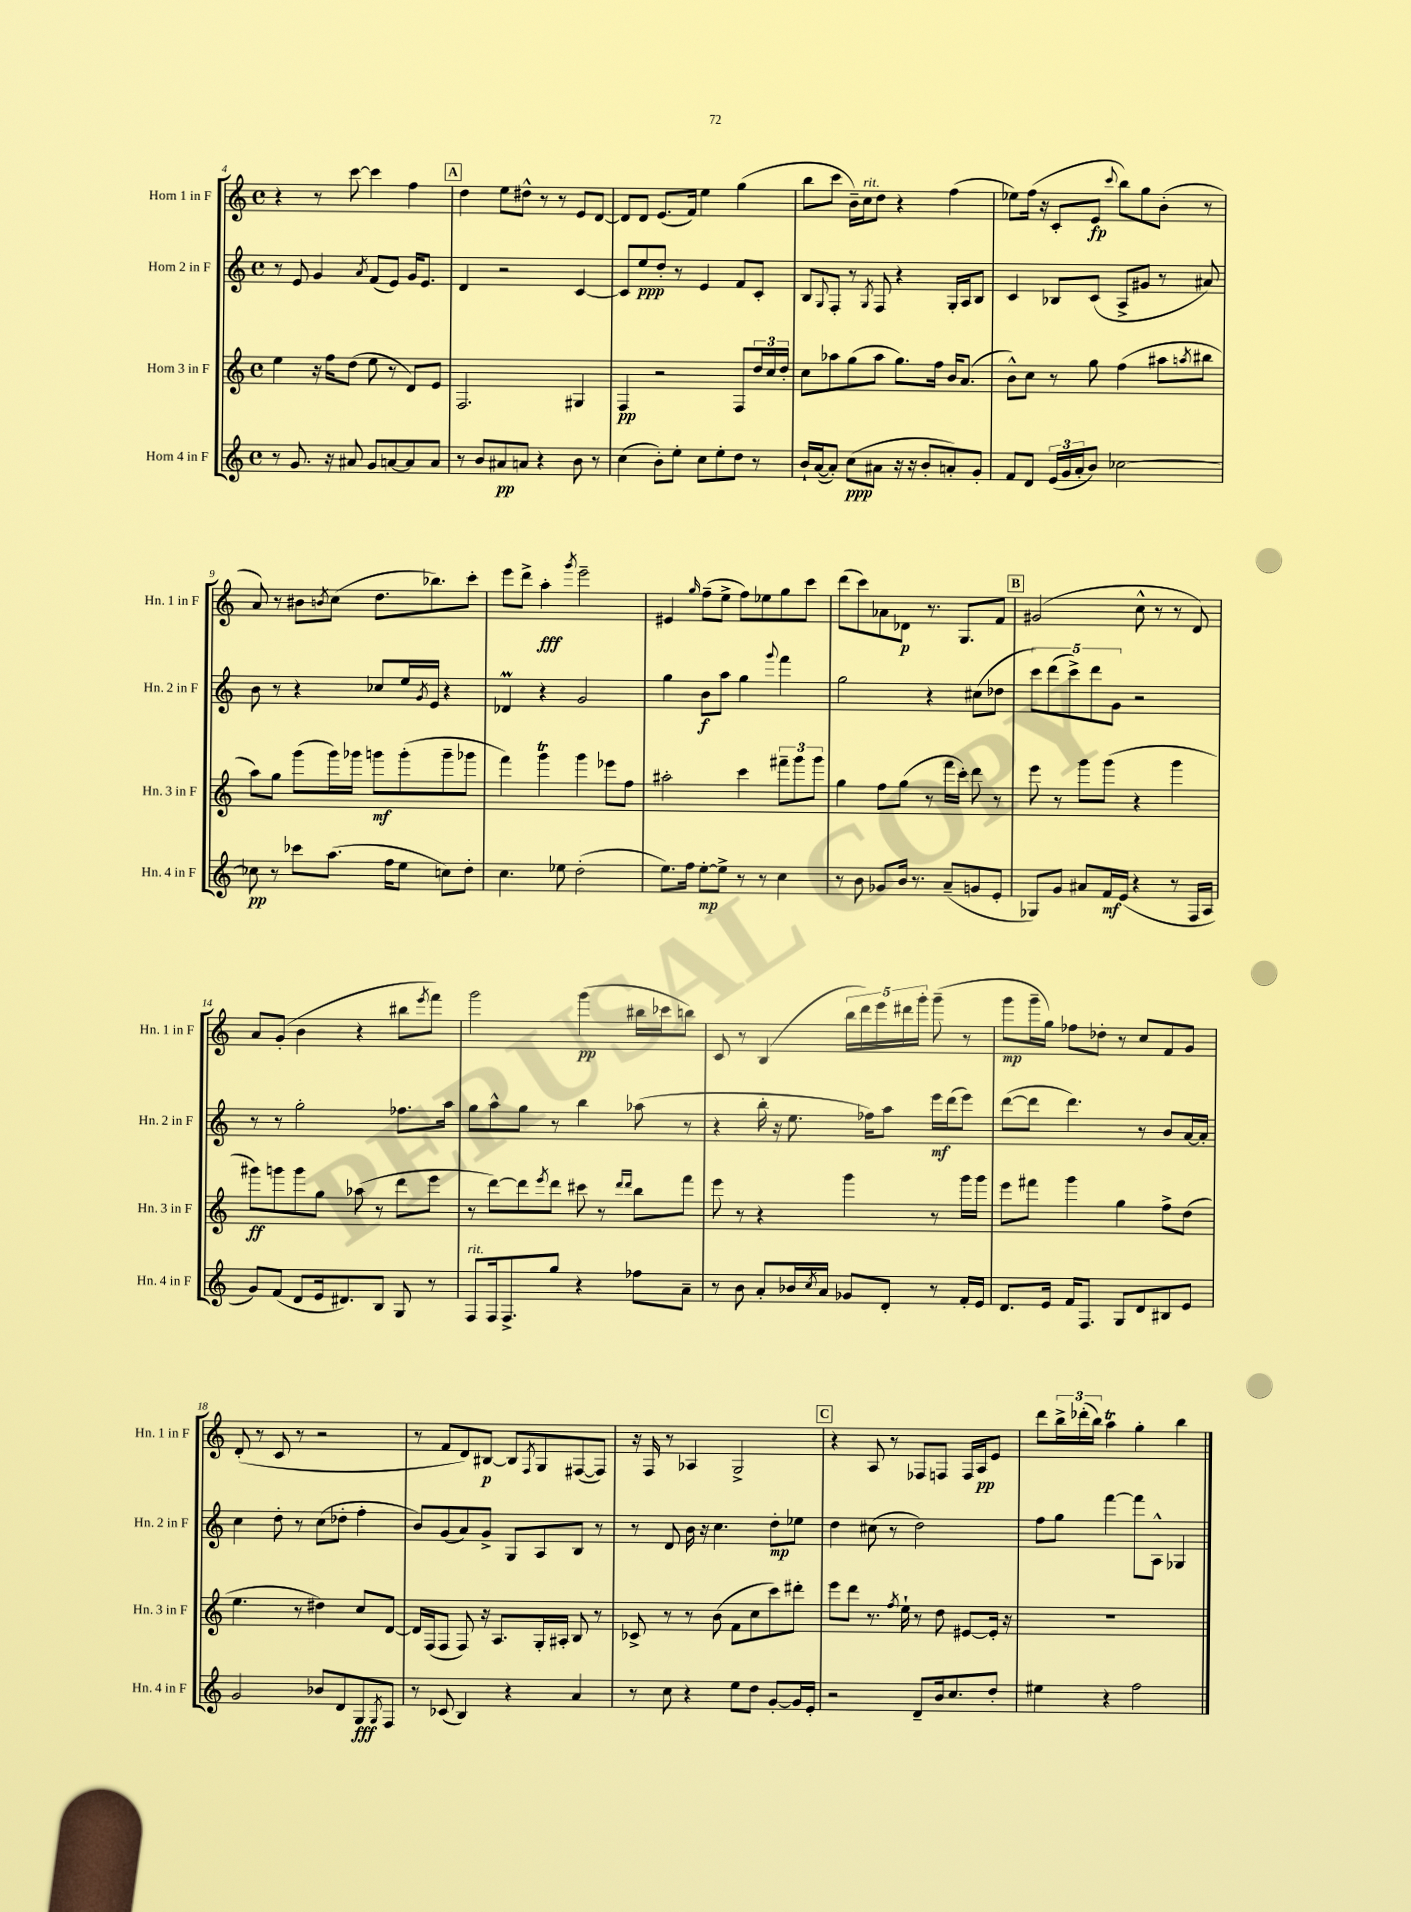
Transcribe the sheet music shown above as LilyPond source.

<<
\new StaffGroup <<
\new Staff = "s0" \with { instrumentName = "Horn 1 in F" shortInstrumentName = "Hn. 1 in F" } {
    \clef treble \key c \major \defaultTimeSignature \time 4/4
    r4 r8 c'''8~ c'''4 f''4 |
    \mark \markup { \box "A" } d''4 e''8 dis''8-^ r8 r8 e'8 d'8~ |
    d'8 d'8 e'8.( f'16) e''4 g''4( |
    b''8 c'''8 b'16--) c''16^\markup { \italic "rit." } d''8 r4 f''4( |
    ees''8) f''16( r16 c'8-. e'8\fp \appoggiatura { c'''8 } b''8) g''8 b'8-.( r8 |
    a'8) r8 bis'8 \acciaccatura { b'8 } c''8( d''8. bes''8.) c'''8-. |
    e'''8 d'''8-> a''4-.\fff \acciaccatura { g'''8 } e'''2-- |
    eis'4 \grace { g''16 } f''8--( e''8-> f''8) ees''8 g''8 c'''8 |
    d'''8( c'''8) aes'8 des'8\p r8. g8. f'8 |
    \mark \markup { \box "B" } gis'2( c''8-^ r8 r8 d'8) |
    a'8 g'8-.( b'4 r4 bis''8 \acciaccatura { e'''8 } f'''8) |
    g'''2 g'''4\pp( bis''16 ces'''16 b''8) |
    c'8 r8 b4( \tuplet 5/4 { b''16 d'''16) e'''16 dis'''16 g'''16-. } g'''8--( r8 |
    g'''8\mp g'''16-- g''16) fes''8 des''8-. r8 c''8 f'8 g'8 |
    d'8-.( r8 c'8 r8 r2 |
    r8 f'8 d'8) bis8~\p bis8 \acciaccatura { f8 } g8 fis8~( fis8) |
    r16 f16 r8 aes4 g2-> |
    \mark \markup { \box "C" } r4 a8 r8 fes8 f8 f16 a16\pp e'8 |
    d'''8 \tuplet 3/2 { b''16-> des'''16-.( b''16) } a''4\trill g''4-. b''4 \bar "|." |
}
\new Staff = "s1" \with { instrumentName = "Horn 2 in F" shortInstrumentName = "Hn. 2 in F" } {
    \clef treble \key c \major \defaultTimeSignature \time 4/4
    r8 e'8 g'4 \acciaccatura { a'8 } f'8( e'8) g'16 e'8. |
    \mark \markup { \box "A" } d'4 r2 c'4~ |
    c'8 e''8\ppp d''8-. r8 e'4 f'8 c'8-. |
    b8 \appoggiatura { g8 } f8-. r8 \acciaccatura { g8 } f8 r4 g16-. a16 b8 |
    c'4 bes8 c'8( a8-> gis'8 r8 ais'8) |
    b'8 r8 r4 ces''8 e''16 \acciaccatura { g'8 } e'16 r4 |
    des'4\prall r4 g'2 |
    g''4 b'8\f a''8 g''4 \appoggiatura { g'''8 } f'''4 |
    g''2 r4 cis''8( des''8 |
    \mark \markup { \box "B" } \tuplet 5/4 { c'''8) d'''8( c'''8->) d'''8 g'8 } r2 |
    r8 r8 g''2-. fes''8. a''16 |
    g''8 a''8-^ g''8 r8 b''4 aes''8( r8 |
    r4 b''16-. r16 e''8. fes''16) a''8 e'''16\mf d'''16( e'''8) |
    d'''8~( d'''8 d'''4.) r8 b'8 a'16~ a'16-. |
    c''4 d''8-. r8 c''8( des''8-. f''4-. |
    b'8) g'8( a'8) g'8-> g8 a8 b8 r8 |
    r8 d'8 b'16 r16 c''4. d''8-.\mp ees''8 |
    \mark \markup { \box "C" } d''4 cis''8( r8 d''2) |
    f''8 g''8 f'''4~ f'''8 a8-^ ges4 \bar "|." |
}
\new Staff = "s2" \with { instrumentName = "Horn 3 in F" shortInstrumentName = "Hn. 3 in F" } {
    \clef treble \key c \major \defaultTimeSignature \time 4/4
    e''4 r16 f''16 d''8( e''8 r8 d'8) e'8 |
    \mark \markup { \box "A" } f2. gis4 |
    f4\pp r2 f8 \tuplet 3/2 { d''16 c''16 d''16-. } |
    c''8 aes''8 g''8( aes''8 g''8.) f''16 b'16 a'8.( |
    b'8-^) c''8 r8 g''8 f''4( ais''8 \acciaccatura { a''8 } bis''8 |
    a''8) g''8 g'''8( g'''16) ges'''16 g'''8\mf g'''8-.( g'''8-- ges'''8 |
    f'''4) g'''4\trill g'''4 ees'''8 f''8 |
    ais''2-. c'''4 \tuplet 3/2 { fis'''8-- g'''8 g'''8 } |
    g''4 f''8 g''8( r8 f'''16 c'''16-.) d'''8 r8 |
    \mark \markup { \box "B" } e'''8 r8 g'''8 g'''8( r4 g'''4 |
    gis'''8\ff) g'''8 g'''8 g''8 aes''8( r8 d'''8 e'''8 |
    r8 d'''8~) d'''8 \acciaccatura { e'''8 } d'''8 cis'''8 r8 \grace { d'''16 d'''16 } b''8 f'''8 |
    e'''8 r8 r4 g'''4 r8 g'''16 g'''16 |
    e'''8 fis'''8 g'''4 g''4 f''8-> d''8( |
    e''4. r8 dis''4) c''8 d'8~ |
    d'16 f16( f8 f8) r16 a8. g16-. ais16-. b8 r8 |
    ces'8-> r8 r8 b'8( f'8 c''8 c'''8) dis'''8-. |
    \mark \markup { \box "C" } e'''8 d'''8 r8. \acciaccatura { f''8 } e''16-! r8 d''8 eis'8~ eis'16-. r16 |
    R1 \bar "|." |
}
\new Staff = "s3" \with { instrumentName = "Horn 4 in F" shortInstrumentName = "Hn. 4 in F" } {
    \clef treble \key c \major \defaultTimeSignature \time 4/4
    r8 g'8. r16 ais'8 g'8 a'8~ a'8 a'8 |
    \mark \markup { \box "A" } r8 b'8 ais'8\pp a'8 r4 b'8 r8 |
    c''4( b'8-.) e''8-. c''8 e''8-. d''8 r8 |
    b'16-! a'16~( a'8-.) c''8\ppp( ais'8 r16 r16 b'8-. a'8-.) g'8-. |
    f'8 d'8 \tuplet 3/2 { e'16( g'16 a'16-. } b'8) ces''2~ |
    ces''8\pp r8 ces'''8 a''8.( f''16 e''8 c''8) d''8-. |
    c''4. ees''8 d''2-.( |
    e''8.) f''16 e''8~-.\mp e''8-> r8 r8 c''4 |
    r8 b'8 ges'8 b'16 r8. a'8--( g'8 e'8-. |
    \mark \markup { \box "B" } ges8) g'8 ais'8 f'16\mf e'16( r4 r8 f16 a16 |
    g'8) f'8( d'8 e'16 dis'8.) b8 g8 r8 |
    f8^\markup { \italic "rit." } f16 f8.-> g''8 r4 fes''8 a'8-- |
    r8 b'8 a'8-. bes'16 \acciaccatura { c''8 } a'16 ges'8 d'8-. r8 f'16-. e'16 |
    d'8. e'16 f'16 f8. g8 d'8 bis8 e'8 |
    g'2 bes'8 d'8 g8\fff \acciaccatura { g8 } f8 |
    r8 ces'8( b4) r4 a'4 |
    r8 c''8 r4 e''8 d''8 g'8~-. g'16 e'16-. |
    \mark \markup { \box "C" } r2 d'8-- b'16 c''8. d''8-. |
    eis''4 r4 f''2 \bar "|." |
}
>>
>>
\layout { \context { \Score currentBarNumber = #4 } }
